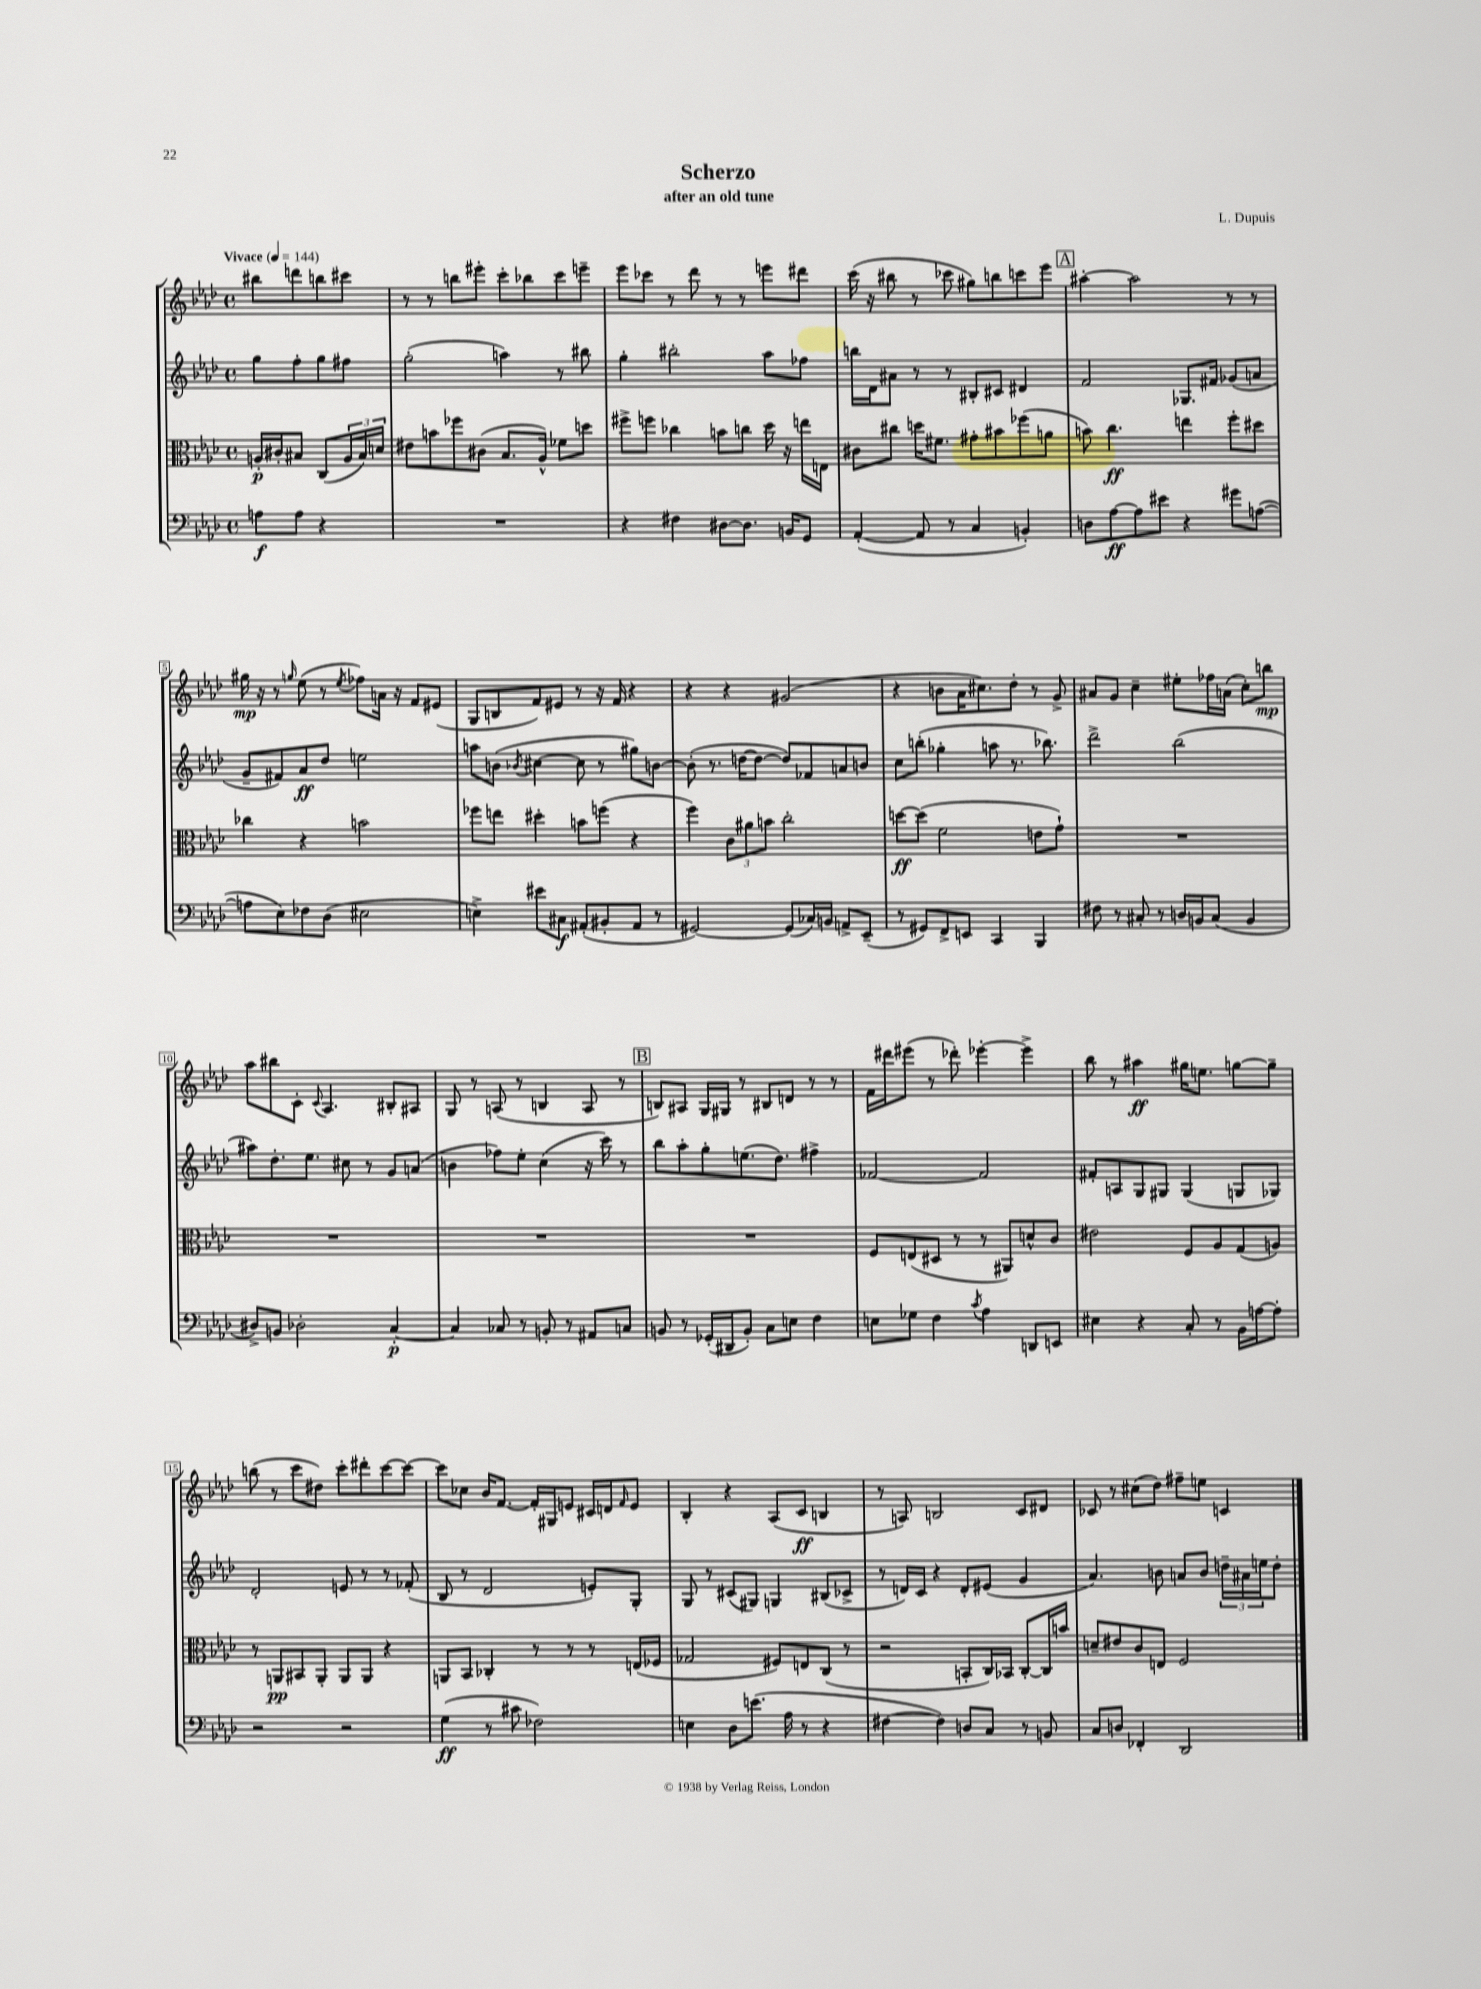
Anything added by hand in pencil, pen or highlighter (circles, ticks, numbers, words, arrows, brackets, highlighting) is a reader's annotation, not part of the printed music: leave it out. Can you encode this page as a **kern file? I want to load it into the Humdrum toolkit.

**kern	**kern	**kern	**kern
*staff4	*staff3	*staff2	*staff1
*clefF4	*clefC3	*clefG2	*clefG2
*k[b-e-a-d-]	*k[b-e-a-d-]	*k[b-e-a-d-]	*k[b-e-a-d-]
*M4/4	*M4/4	*M4/4	*M4/4
*met(c)	*met(c)	*met(c)	*met(c)
*MM144	*MM144	*MM144	*MM144
8A	16A'	8gg	8bb#
.	16c#'	.	.
8A	8B#	8ff'	8ddd
4r	(8C	8gg	8bb
.	24A	8ff#	8ccc#
.	24B#)	.	.
.	24d	.	.
=	=	=	=
1r	8e#	(2gg'	8r
.	8b	.	8r
.	8ff-	.	8bb
.	(8c#	.	8eee#'
.	8.B-	4aa)	8ccc'
.	.	.	8bb-
.	16A-^^)	.	.
.	8f-	8r	8ccc
.	8dd	8bb#	8eee~
=	=	=	=
4r	8ff#^	4gg'	8eee-
.	8ff	.	8ccc-
4F#	4cc-	2bb#'	8r
.	.	.	8ddd-
[8D#	8b	.	8r
8.D#]	8cc	.	8r
.	16dd-	8aa-	8eee
16BB	16r	.	.
8GG	16ee	8ff-	8ddd#
.	16E	.	.
=	=	=	=
([4AA-'	8c#	16bb	(16ccc
.	.	16d-	16r
.	8cc#	8a#	8bb#
8AA-]	16dd	8r	8r
.	8.f#	.	.
8r	.	8r	8ccc-
4C	8g#'	8B#'	8gg#)
.	8b#	8c#	8bb
4BB')	(8ff-	4d#	8ccc
.	8a	.	8eee-
=	=	=	=
8D	8b)	2f	[4aa#'
[8A-	4.cc	.	.
8A-]	.	.	2aa#]
8e#	.	.	.
4r	4ee	8.G-	.
.	.	16f#	.
8g#	8ff'	(8g-	8r
([8A	8dd#	8a	8r
=	=	=	=
8A]	4cc-	8g~	16gg#
.	.	.	16r
8E-)	.	8f#)	8r
.	.	.	16qqgg
8F-	4r	8a-	(8ee-
(8D-	.	8dd-	8r
.	.	.	8qee-
2E#	2b	2ee	8ff-)
.	.	.	16a
.	.	.	16r
.	.	.	8f
.	.	.	(8e#
=	=	=	=
4E^)	8ff-	8aa	8G
.	8ee	(8b	8B
.	.	8qb-	.
8e#	4dd#'	[4cc#	8f)
8C#	.	.	8e#
(8AA#'	8b	8cc#]	8r
8BB#'	(8ff	8r	16r
.	.	.	16f
8AA#	4r	8gg#)	4r
8r	.	[8b	.
=	=	=	=
[2GG#)	4ff)	(8b']	4r
.	.	8.r	.
.	12c	.	4r
.	.	[16dd	.
.	12a#	.	.
.	.	8dd_	.
.	12b	.	.
(8GG#]	2cc'	8dd])	(2g#
16C-)	.	8f-	.
16BB	.	.	.
8AA^	.	8a	.
(8EE-~	.	8b	.
=	=	=	=
8r	[8dd	8cc	4r
8GG#)	(8dd]	(8bb'	.
8FF^	2f	4gg-'	8b
8EE	.	.	16a-
.	.	.	8.cc#)
4CC	.	8aa	.
.	.	8.r	8dd-'
4BBB-	8e	.	8r
.	.	8.bb-)	.
.	8g`)	.	8g^
=	=	=	=
8F#	1r	2ddd-^	8a#
8r	.	.	8g
8C#'	.	.	4cc~
8r	.	.	.
16D	.	(2bb-	8ee#'
16BB	.	.	.
(8C#	.	.	16ff-
.	.	.	(16a
4BB	.	.	8cc')
.	.	.	8bb
=	=	=	=
8D#^)	1r	8aa#)	8aa-
8BB	.	8.dd-'	8bb#
2D-'	.	.	8c'
.	.	8.ee-	.
.	.	.	8qqc
.	.	.	4.A-
.	.	8cc#	.
.	.	8r	.
[4C'	.	8g	8B#'
.	.	(8a	8A#
=	=	=	=
4C]	1r	4b	8G
.	.	.	8r
8C-	.	8ff-)	(8A
8r	.	8ee-'	8r
8BB'	.	(4cc	4B
8r	.	.	.
8AA#	.	16r	8A
.	.	16ccc)	.
8C	.	8r	8r
=	=	=	=
8BB	1r	8bb-	8B)
8r	.	8aa-'	8A#
(16GG-'	.	8gg'	16G
16DD#	.	.	16G#
8BB')	.	(8.ee	8r
8C	.	.	8B#
.	.	8.dd-)	.
8E	.	.	8d
4F	.	4ff#^	8r
.	.	.	8r
=	=	=	=
8E	8F	[2f-	16f
.	.	.	16ddd#
8G-	(8E	.	(8eee#
4F	8D#	.	8r
.	8r	.	8ddd-')
8qc	.	.	.
4A-	8r	2f-]	[4eee-'
.	8AA#)	.	.
8DD	8d^^	.	4eee-^]
8EE	8c	.	.
=	=	=	=
4E#	2e#	8f#'	8bb-
.	.	8A	8r
4r	.	8G	4aa#
.	.	8G#	.
8C'	8F	(4G#	16gg#
.	.	.	8.ee
8r	8A-	.	.
16BB-	(8G	8G	[8gg
[16A	.	.	.
8A']	8A)	8G-)	8gg~]
=	=	=	=
2r	8r	2d-'	(8bb
.	8AA	.	8r
.	8BB#	.	8ccc
.	8AA'	.	8dd#)
2r	8AA	8e	8ccc'
.	8AA	8r	8ddd#'
.	4r	8r	[8ccc
.	.	(8f-'	8ccc_
=	=	=	=
(4G	8AA	8B-	8ccc]
.	8BB-	8r	8cc-
8r	4C-'	2d-	16b-
.	.	.	[8.f
8c#	.	.	.
2F-)	8r	.	16f']
.	.	.	16G#
.	8r	.	8e
.	8r	8e')	16c#
.	.	.	16d
.	.	.	16qqf
.	(16E	8G'	8e
.	16F-	.	.
=	=	=	=
4E	2G-	8G	4B-'
.	.	8r	.
8D-	.	(8c#	4r
(8.e	.	8G#)	.
.	8F#)	4G	(8A-
16A-	.	.	.
8r	8E	.	8c
4r	(8C	(8B#	4B
.	8r	8c-^	.
=	=	=	=
[4F#	2r	8r	8r
.	.	16d)	8A)
.	.	16c	.
4F#])	.	4r	2B
8D	8BB'	8d'	.
8C	16C)	(8e#	.
.	16BB-	.	.
8r	[8C'	4g	8c
8BB	16C]	.	8d#
.	16b	.	.
=	=	=	=
8C	8d~	4.a-)	8c-
8D	8e#	.	8r
4FF-'	8c	.	(8cc#
.	8E	8b	8dd-)
2DD-	2F	8a	8ff#~
.	.	8b	8ee
.	.	24dd~	4c
.	.	24a#	.
.	.	24ee	.
.	.	8dd'	.
==	==	==	==
*-	*-	*-	*-
